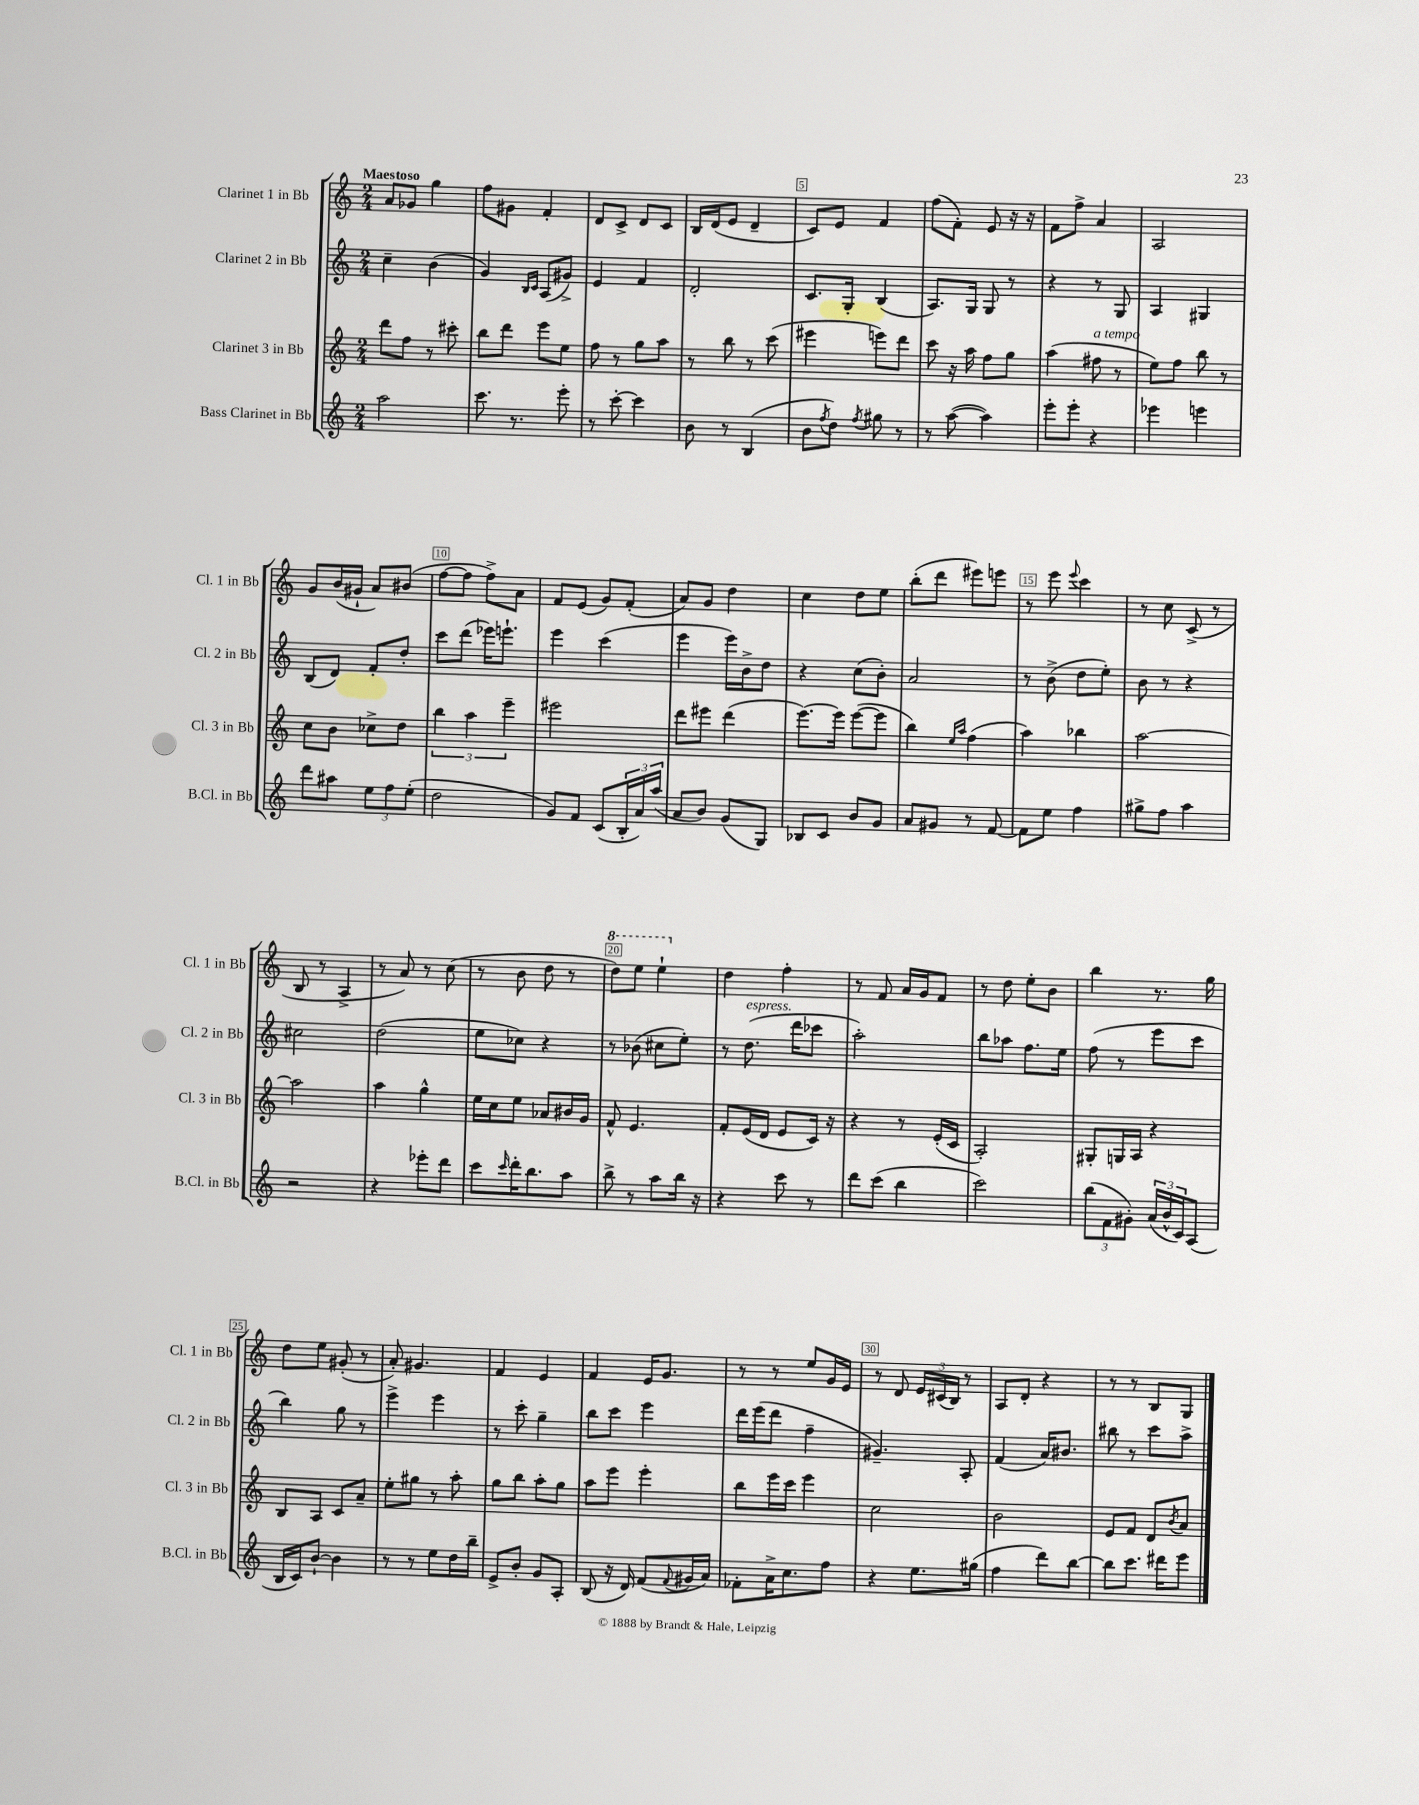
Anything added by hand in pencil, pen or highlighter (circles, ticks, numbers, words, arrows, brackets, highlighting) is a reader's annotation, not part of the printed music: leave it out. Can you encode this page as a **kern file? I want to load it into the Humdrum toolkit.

**kern	**kern	**kern	**kern
*staff4	*staff3	*staff2	*staff1
*clefG2	*clefG2	*clefG2	*clefG2
*k[]	*k[]	*k[]	*k[]
*M2/4	*M2/4	*M2/4	*M2/4
2aa	8ddd	4cc~	8a
.	8ff	.	8g-
.	8r	(4b	4gg
.	8ccc#'	.	.
=	=	=	=
8.ccc	8bb	4g)	8ff
.	8ddd	.	8g#
8.r	.	.	.
.	.	16qqB	.
.	.	16qqc	.
.	8eee	(8A	4f'
8eee'	8ee	8g#^)	.
=	=	=	=
8r	8ff	4e	8d
[8ccc'	8r	.	8c^
4ccc]	8gg	4f	8d
.	8aa	.	8c
=	=	=	=
8b	8r	2d'	16B
.	.	.	(16d
8r	8bb	.	8e
(4B	8r	.	4d~
.	(8ccc	.	.
=	=	=	=
8b	4eee#	8.c	8c)
8qff	.	.	.
8dd)	.	.	8e
.	.	16G'	.
8qff	.	.	.
8gg#	8eee)	(4B	4f
8r	8ddd	.	.
=	=	=	=
8r	8ccc	8.A)	(8ff
([8aa	16r	.	8f')
.	16aa	16G	.
4aa])	8ff	8G	8e
.	8gg	8r	16r
.	.	.	16r
=	=	=	=
8eee'	(4aa	4r	8f
8eee'	.	.	8ff^
4r	8ff#	8r	4a
.	8r	8G	.
=	=	=	=
4eee-	8ee)	4A	2A
.	8ff	.	.
4eee	8bb	4G#	.
.	8r	.	.
=	=	=	=
8ddd	8cc	(8B	8g
8aa#	8b	8d)	(16b
.	.	.	16g#`
12ee	8cc-^	8f'	8a)
12ff	.	.	.
.	8dd	8dd'	(8b#
(12ee'	.	.	.
=	=	=	=
2dd	6bb	8ccc	[8ff
.	.	(8ddd	8ff]
.	6aa	.	.
.	.	16eee-)	8ff^)
.	.	8.eee`	.
.	6eee~	.	.
.	.	.	8a
=	=	=	=
8g)	2eee#	4eee	8f
8f	.	.	(8e
(8c	.	(4ccc	8g)
24B'	.	.	(8f'
24a)	.	.	.
(24aa	.	.	.
=	=	=	=
8a	8ddd	4eee	8a)
8b)	8eee#	.	8g
(8g	(4ddd	16eee)	4dd
.	.	16b^	.
8G)	.	8dd	.
=	=	=	=
8B-	[8.eee)	4r	4cc
8c	.	.	.
.	16eee]	.	.
8b	([8eee	(8cc	8dd
8g	8eee]	8b')	8ee
=	=	=	=
8a	4bb)	2a	(8bb'
8g#	.	.	8ddd
.	16qqee	.	.
.	16qqaa	.	.
8r	(4ff	.	8eee#)
[8f	.	.	8eee
=	=	=	=
8f]	4aa)	8r	8r
8ee	.	(8b^	8eee
.	.	.	8qqeee
4ff	4bb-	8dd	4ccc
.	.	8ee')	.
=	=	=	=
8gg#^	[2aa	8b	8r
8ff	.	8r	8cc
4aa	.	4r	(8c^
.	.	.	8r
=	=	=	=
2r	2aa]	2cc#	8B
.	.	.	8r
.	.	.	4A^
=	=	=	=
4r	4aa	(2dd	8r
.	.	.	8a)
8eee-'	4gg^^	.	8r
8ddd	.	.	(8cc
=	=	=	=
8ccc	16ee	8ee	8r
.	16cc	.	.
16qqccc	.	.	.
16ddd'	8ee	8cc-)	8b
8.bb	.	.	.
.	8a-	4r	8dd
8aa	16b#	.	8r
.	16g	.	.
=	=	=	=
8bb^	8f^^	8r	8ddd)
8r	4.e	(8b-	8eee
8aa	.	8cc#	4eee`
16bb	.	8ee')	.
16r	.	.	.
=	=	=	=
4r	8f'	8r	4dd
.	(16e	(8.dd	.
.	16d	.	.
8ccc	8e	.	4ff'
.	.	16ddd	.
8r	16c)	8ccc-	.
.	16r	.	.
=	=	=	=
8ddd	4r	2aa')	8r
(8ccc	.	.	8f
4bb	8r	.	16a
.	.	.	16g
.	(16e'	.	8f
.	16c	.	.
=	=	=	=
2ccc)	2A')	8bb	8r
.	.	8aa-	8dd
.	.	8.ff	8ee'
.	.	.	8b
.	.	16ee	.
=	=	=	=
(12bb	8G#'	(8ff	4bb
12f	.	.	.
.	16G	8r	.
12g#')	.	.	.
.	16A	.	.
(24a	4r	8eee	8.r
24b^^	.	.	.
24c)	.	.	.
(8A	.	8ccc	.
.	.	.	16gg
=	=	=	=
16B	8B	4bb)	8dd
16c)	.	.	.
[8b`	8A	.	8ee
4b]	8c	8gg	(8g#'
.	8a~	8r	8r
=	=	=	=
8r	8ee'	4eee^	8a')
8r	8gg#	.	4.g#
8ee	8r	4eee	.
16dd	8aa'	.	.
16bb~	.	.	.
=	=	=	=
8e^	8gg	8r	4f
8b'	8bb	8ccc'	.
8g	8aa'	4gg~	4e
8A'	8gg	.	.
=	=	=	=
(8B	8aa	8bb	4f
16r	8eee	8ccc	.
16d)	.	.	.
(8f	4eee'	4eee	16e
.	.	.	8.g
8qqf	.	.	.
16g#	.	.	.
16a)	.	.	.
=	=	=	=
8f-'	8bb	16ddd	8r
.	.	(16eee	.
16a^	16eee	8ddd	8r
8.cc	16ccc	.	.
.	4eee	4ff~	8ee
8ff	.	.	16g
.	.	.	16e
=	=	=	=
4r	2cc	4.g#~)	8r
.	.	.	8d
8.ee	.	.	24e
.	.	.	(24c#
.	.	.	24B)
.	.	8A'	8r
(16gg#	.	.	.
=	=	=	=
4ff	2b	(4f	8A
.	.	.	8d'
8ddd)	.	16a)	4r
.	.	8.b#	.
[8bb	.	.	.
=	=	=	=
8bb]	8e	8bb#	8r
8.ccc	8f	8r	8r
.	8d	8ccc	8B
16ddd#	.	.	.
.	8qb	.	.
8eee	8a	8aa^	8G
==	==	==	==
*-	*-	*-	*-
